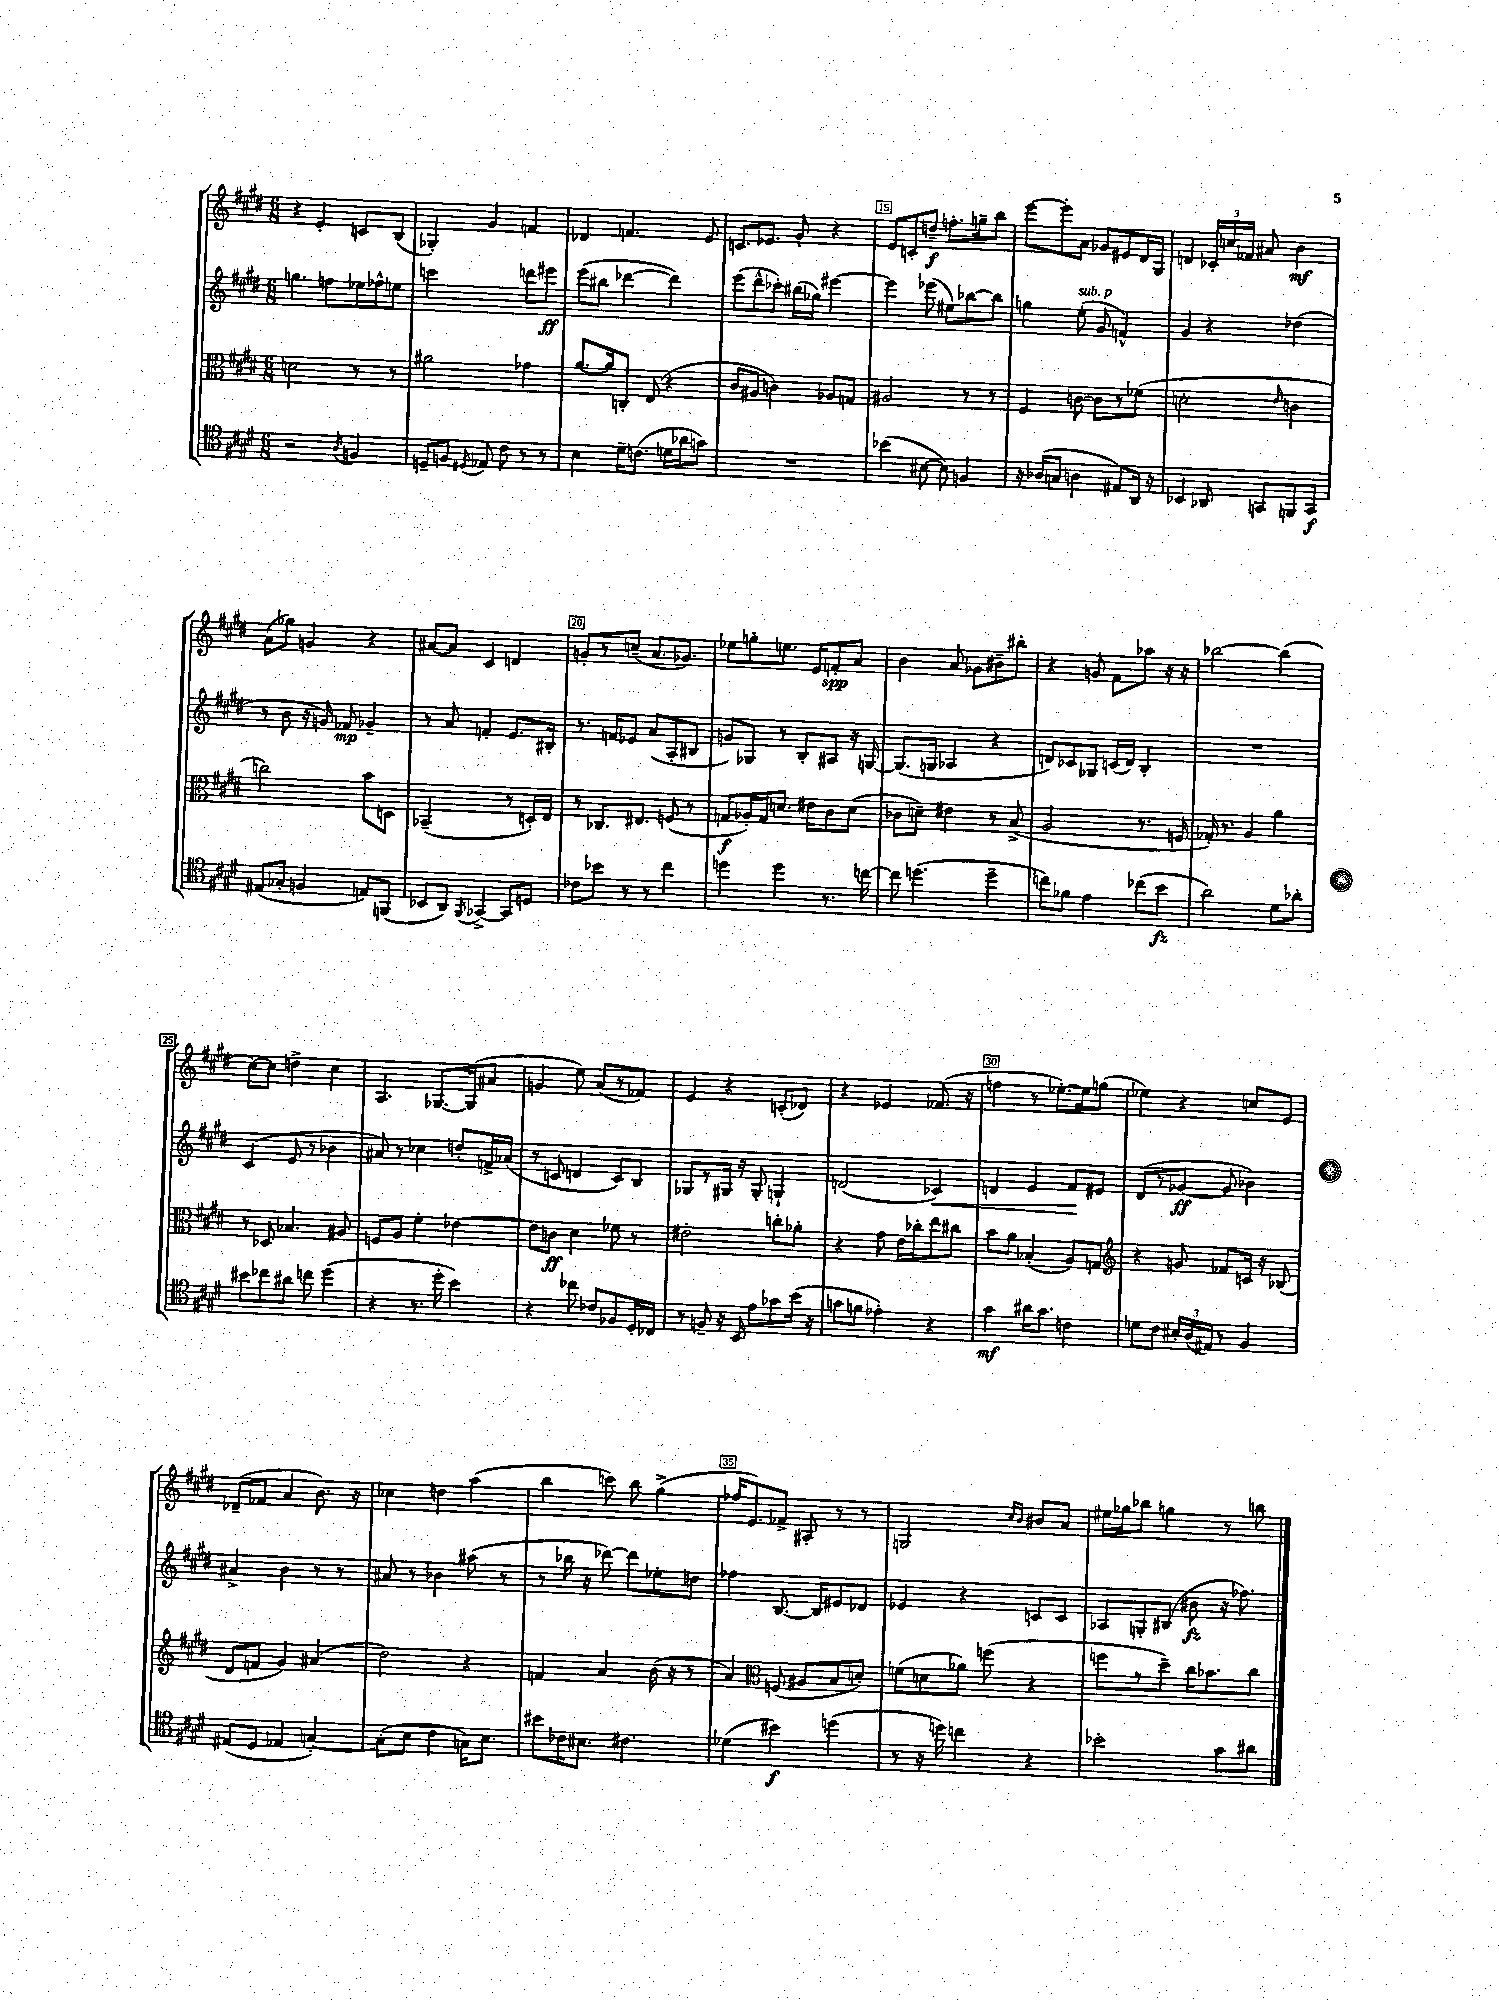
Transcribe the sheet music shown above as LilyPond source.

<<
\new StaffGroup <<
\new Staff = "s0" {
    \clef treble \key e \major \numericTimeSignature \time 6/8
    \autoBeamOff r4 e'4-. c'8[ b8]( |
    ges4-.) gis'4 f'4 |
    des'4 f'4. e'8 |
    c'8.[ ees'8.] gis'8-. r4 |
    e'8[ c'8-. d''8]--\f f''8.[-. g''16-- b''8] |
    e'''8[~ e'''8-. a'8] ges'8[ eis'8 dis'16 gis16] |
    d'4 \tuplet 3/2 { ces'16[-. c''16 fes'16] } ais'8 b'4\mf |
    a'8[( ges''8]) g'4 r4 |
    ais'8[~ ais'8] cis'4 d'4 |
    g'8[-. r8 c''8]--( a'8.[ ges'8.]) |
    ees''8[ g''8-. e''8.] e'16[ f'8-.\spp a'8] |
    b'4 a'8 ges'8[ bis'8-- bis''8]-. |
    r4 g'8 fis'8[ aes''8] r16 r16 |
    bes''2~ bes''4( |
    cis''8[~) cis''8] d''4-> cis''4 |
    a4. ges8.[~ ges16( ais'8] |
    g'4 e''8) a'8[( r8 fes'8]) |
    e'4 r4 c'8[-.( des'8]) |
    r4 ees'4 fes'8.( r16 |
    f''4 r8 ees''8.[~-.) ees''16 g''8]( |
    ees''4) r4 c''8[ e'8] |
    des'8[--( fes'8] a'4 b'8.) r16 |
    ces''4 d''4 a''4( |
    b''4 c'''8) b''8 gis''4->( |
    fes''16[ e'8.) fes'8]-> ais8-. r8 r8 |
    g2 \grace { cis''16[ b'16] } bis'8[ a'8] |
    eis''16[ ges''16 bes''8] g''4 r8 b''8 \bar "|." |
}
\new Staff = "s1" {
    \clef treble \key e \major \numericTimeSignature \time 6/8
    \autoBeamOff g''4. f''8[ ees''16 fes''16-^ e''8] |
    c'''2 d'''8[ eis'''8]\ff |
    e'''8[( bis''8] des'''4~ des'''4) |
    e'''8[( dis'''8-^ ces'''8]-.) bis''16[( ges''16]) eis'''4~ |
    eis'''4 ees'''8( eis''8[) bes''8~ bes''8] |
    g''4 e''8-.^\markup { \italic "sub. p" }( gis'8 f'4-^) |
    gis'4 r4 des''4( |
    r8 b'8 r16 g'16) fes'8\mp ges'4-- |
    r8 a'8 f'4-. e'8.[ bis16]-. |
    r8. f'16[ ees'8] a'8[( a8-. bis8] |
    g'8[) ges8] r8 b8[-. ais8] r16 g16~ |
    g8.[( g16] aes4 r4 |
    d'8[) ces'8 ges8] c'16[( d'16]) b4-. |
    R2. |
    cis'4( e'8 r8 bes'4 |
    ais'8) r8 ces''4 d''8[-. f'16-> aes'16]( |
    r8 c'8 d'4 c'8[) b8] |
    ges8[ r8 gis16] r16 gis8-. g4-! |
    d'2( ces'4\<) |
    d'4 e'4 fis'8[\! eis'8] |
    dis'8[( r8 ges'8]~\ff ges'8 bes'4) |
    ais'4-> b'4 r8 r8 |
    ais'8 r8 bes'4 ais''8( r8 |
    r8 bes''16 r16 des'''8~) des'''8[ ees''8-. d''8] |
    fes''4 b8.~ b16[ eis'8 des'8] |
    ees'4 r4 c'8[ c'8] |
    aes8[ g8-. bis8]( bis'8\fz r16 fes''8.) \bar "|." |
}
\new Staff = "s2" {
    \clef alto \key e \major \numericTimeSignature \time 6/8
    \autoBeamOff d'2 r8 r8 |
    ais'2 ges'4 |
    a'8.[~ a'16 c8]-. e8( r4 |
    cis'8[ ais8] c'4) aes8[ g8] |
    ais2 r8 r8 |
    fis4 c'8~ c'8[ r8 fes'8]( |
    d'2-. \grace { e'16 } c'4 |
    c''2) b'8[ d8] |
    bes,2--( r8 d16[-.) e16] |
    r8 ces8.[ eis8.] f8( r8 |
    g8[\f aes16-.) g16 d'8.] eis'16[ cis'8 d'8]( |
    ces'8[ d'8]--) eis'4 r8 b8->( |
    a2 r8. f16 |
    ges16-.) r8. a4 a'4 |
    r8 des8 bes4. ais8 |
    f8[ a8] fis'4-. ees'4~ |
    ees'8[ c'8]\ff dis'4 fes'8 r8 |
    eis'2-. c''8[-. aes'8]-. |
    r4 gis'8 e'16[ ces''16-. e''8 cis''8] |
    b'8[ a'8] bes4-.( a8[) g8] |
    \clef treble r4 g'8 fes'8[ c'16] r16 bes8( |
    dis'8[ f'8] gis'4) ais'4( |
    dis''2) r4 |
    f'4 a'4 b'16( r16 r8 |
    a'4) \clef alto f8( ais8[ b8 d'8]-.) |
    f'8[( d'8 aes'8]) f''8( r4 |
    f''8[ r8 dis''8]--) cis''16[ bes'8. cis''8] \bar "|." |
}
\new Staff = "s3" {
    \clef tenor \key e \major \numericTimeSignature \time 6/8
    \autoBeamOff r2 \acciaccatura { a8 } f4 |
    d8[-- f8] \acciaccatura { dis8 } ees8 cis'8 r8 r8 |
    b4 dis'16[-- c'8.]( d'16[ aes'16 g'8]) |
    R2. |
    bes'4( bis8~ bis8) f4 |
    r16 aes16[( g8] a4 eis8[) a,16] r16 |
    bes,4 aes,8 g,8[ f,8 g,8]\f |
    eis8[( ges8]-. f4 e8[) f,8]( |
    bes,8[ a,8]) \acciaccatura { fis,8 } ges,4~-> ges,8[ d8] |
    ces'8[ bes'8] r8 r8 cis''4 |
    d''4 d''4 r8. c''16~ |
    c''8 d''4.( d''4-- |
    c''8[) fes'8] e'4 ces''8[( b'8]\fz |
    a'2) dis'8[ aes'8]-. |
    bis'8[ ces''8 ais'8] c''8 dis''4( |
    r4 r8. dis''16-. b'4) |
    r4 ces''8 ces'8[ fes8 dis16-. ces16] |
    r8 f8-- r16 b,16 e'8[ ges'8 b'16]( r16 |
    g'8[ f'8] ees'4-.) r4 |
    gis'4\mf ais'16[ gis'8.] c'4 |
    d'8[ cis'8] \tuplet 3/2 { bis16[-. a16( eis16]) } r8 fis4 |
    eis8[( dis8] ees4 g4~-.) |
    g8[-.( b8] cis'4 g16[) b8.] |
    bis'8[ ces'16 bis8.] cis'4. |
    des'4( bis'4\f) d''4( |
    r8 r16 d''16) c''4 r4 |
    bes'2-. gis'8[ ais'8] \bar "|." |
}
>>
>>
\layout { \context { \Score currentBarNumber = #11 \override BarNumber.break-visibility = ##(#f #t #t) barNumberVisibility = #(every-nth-bar-number-visible 5) \override BarNumber.stencil = #(make-stencil-boxer 0.1 0.3 ly:text-interface::print) } }
